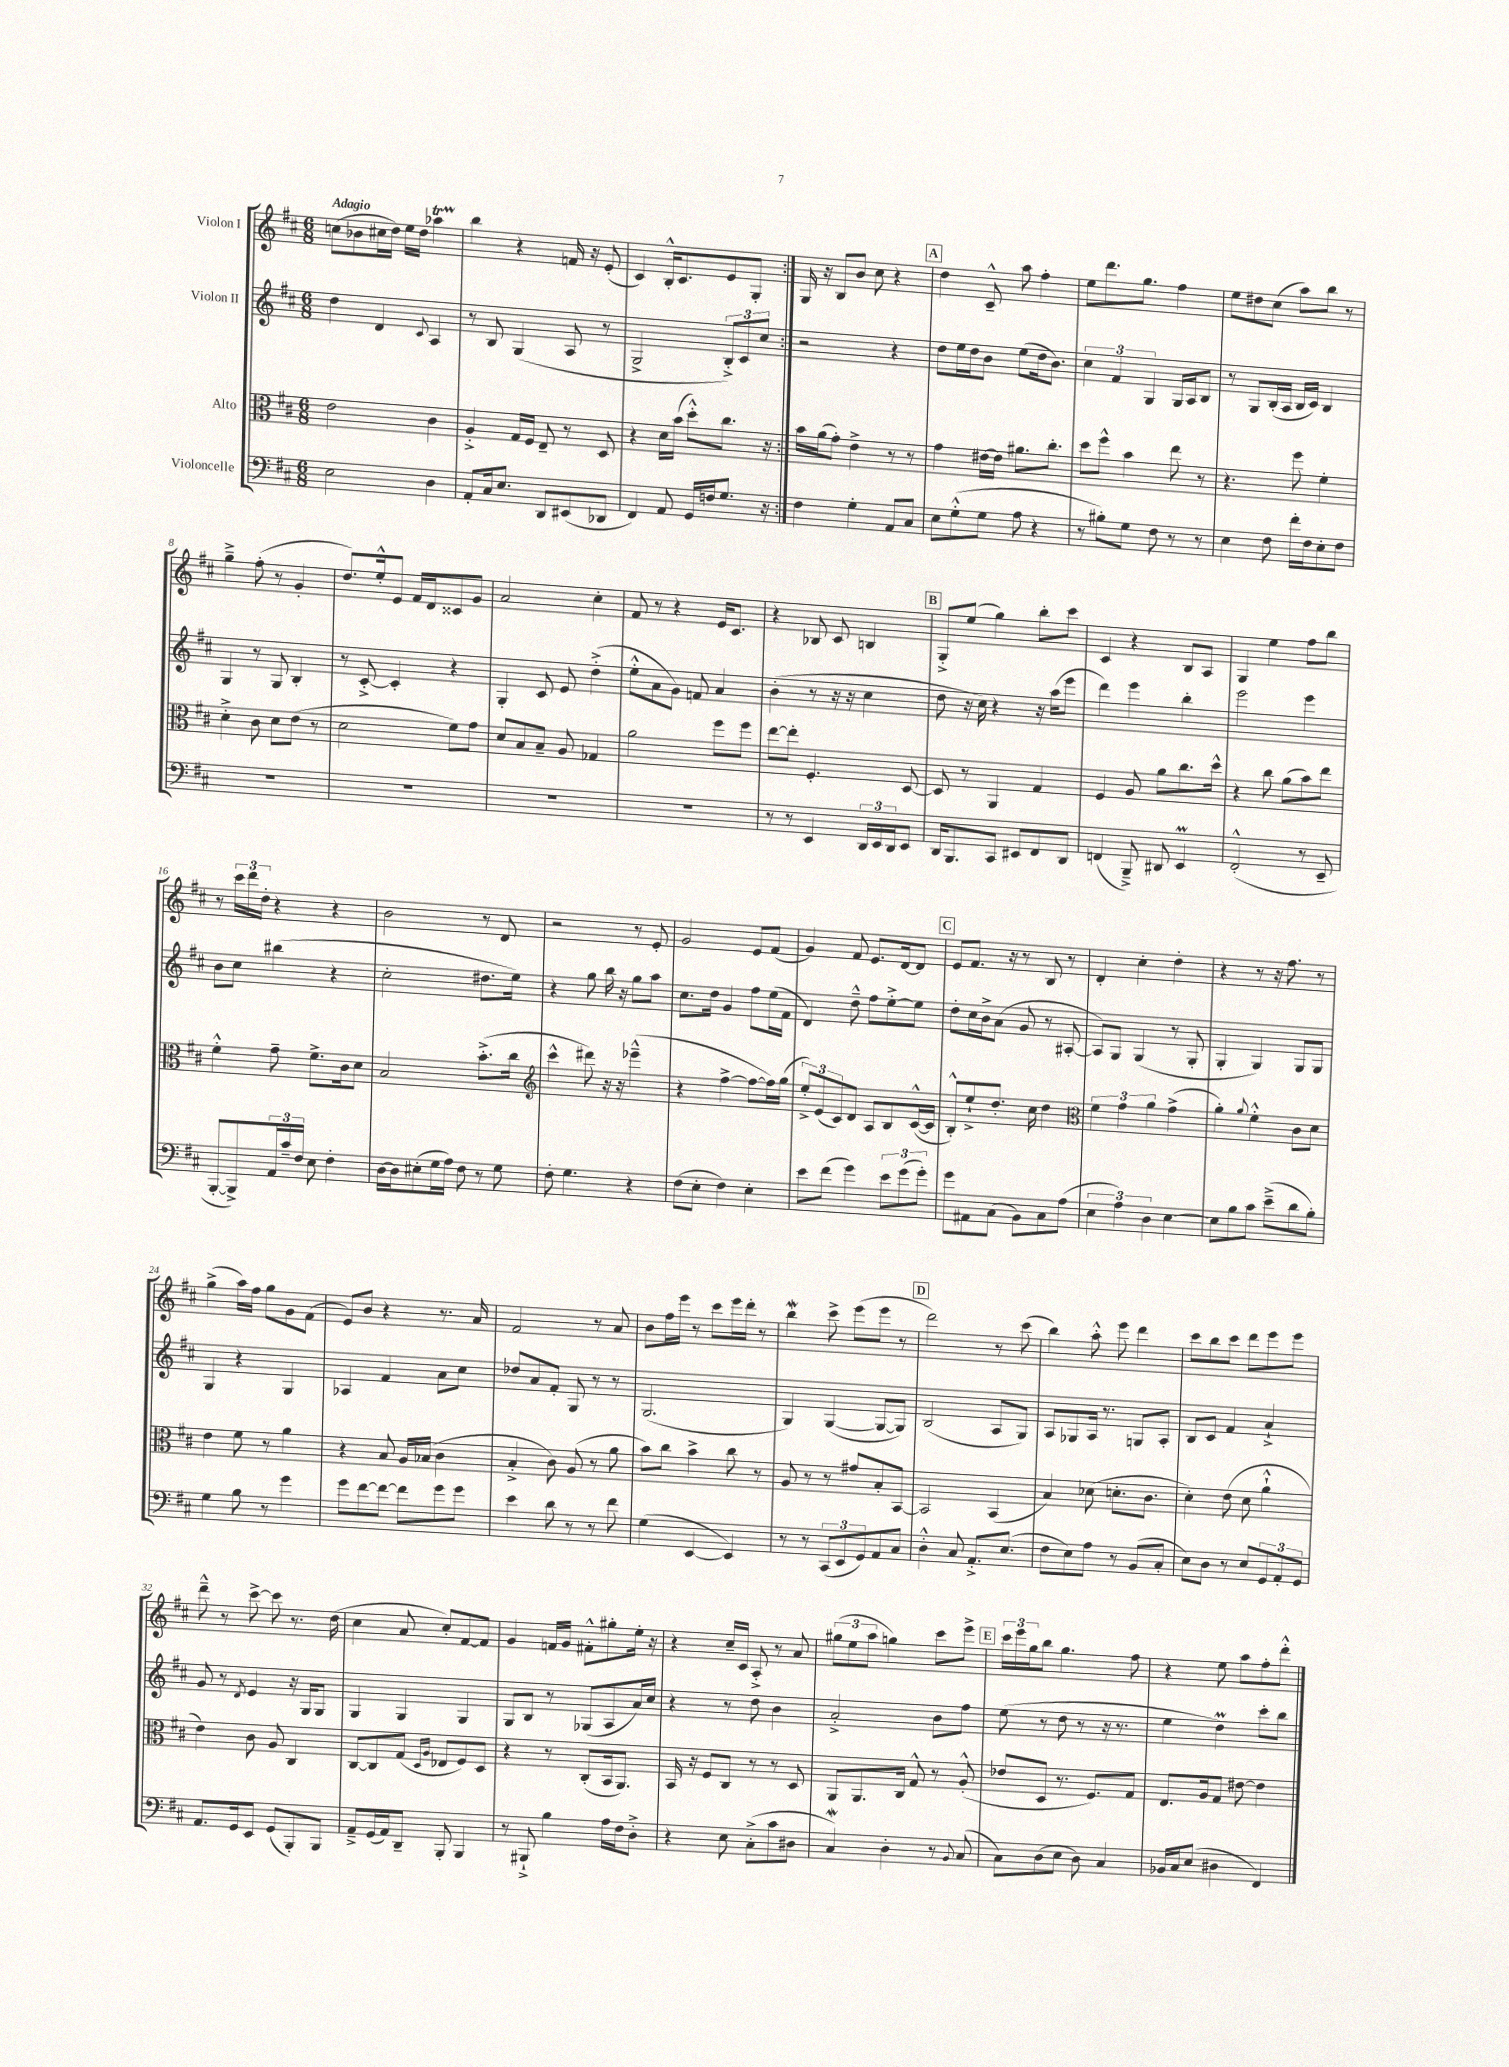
<<
\new StaffGroup <<
\new Staff = "s0" \with { instrumentName = "Violon I" } {
    \clef treble \key d \major \numericTimeSignature \time 6/8 \tempo "Adagio"
    \repeat volta 2 { c''8( bes'8 cis''16 d''16) e''16 d''16 aes''4\startTrillSpan |
    b''4\stopTrillSpan r4 f'16 r16 e'8-.( |
    cis'4) b16-.-^ cis'8. e'8 g8-. | }
    g16 r16 b8 b'8 cis''8 r4 |
    \mark \markup { \box "A" } d''4 cis'8---^ a''8 fis''4-. |
    e''8 d'''8. g''8. fis''4 |
    e''8 dis''8 cis''8( a''8) b''8 r8 |
    g''4---> fis''8-.( r8 g'4-. |
    d''8.) e''16-.-^ e'8 fis'16 d'16 cisis'8 g'8 |
    a'2 cis''4-. |
    fis'8 r8 r4 e'16 cis'8. |
    r4 bes8 cis'8 b4 |
    \mark \markup { \box "B" } g8-.-> e''8( g''4) b''8-. cis'''8 |
    cis'4 r4 b8 a8 |
    g4 e''4 fis''8 b''8 |
    r8 \tuplet 3/2 { cis'''16 d'''16 d''16-. } r4 r4 |
    b'2 r8 d'8 |
    r2 r8 e'8-. |
    g'2 e'8 fis'8( |
    g'4) fis'8 e'8. d'16~ d'8 |
    \mark \markup { \box "C" } e'8 fis'8. r16 r8 b8 r8 |
    d'4-. cis''4-. d''4-. |
    r4 r8 r16 fis''8. r8 |
    g''4->( a''16) fis''16 g''8 g'8 fis'8( |
    e'8) b'8 r4 r8. a'16 |
    fis'2 r8 a'8 |
    b'8 fis''16 e'''16 r8 cis'''8 e'''16 d'''16-. r8 |
    b''4\mordent cis'''8-> e'''8( e'''8 r8 |
    \mark \markup { \box "D" } d'''2) r8 cis'''8( |
    b''4) a''8-.-^ e'''8 d'''4 |
    cis'''8 b''8 cis'''8 d'''8 e'''8 e'''8 |
    d'''8---^ r8 cis'''8~-> cis'''8 r8. d''16( |
    cis''4 a'8 cis''8-.) fis'8~ fis'8 |
    g'4 f'16 g'16 fis'8-.-^ gis''8-. e''16-. r16 |
    r4 cis''16-- cis'16 a8-.-> r8 a'8 |
    \tuplet 3/2 { gis''8( e''8 a''8 } g''4) cis'''8 e'''8-> |
    \mark \markup { \box "E" } \tuplet 3/2 { cis'''16 e'''16 g''16 } b''8 g''4. fis''8 |
    r4 e''8 a''8 fis''8-. d'''8-.-^ \bar "|." |
}
\new Staff = "s1" \with { instrumentName = "Violon II" } {
    \clef treble \key d \major \numericTimeSignature \time 6/8
    \repeat volta 2 { d''4 d'4 \appoggiatura { cis'8 } a4 |
    r8 b8 g4( a8 r8 |
    g2-> \tuplet 3/2 { b8-.->) cis'8 cis''8 } | }
    r2 r4 |
    \mark \markup { \box "A" } d''8 e''16 d''16 b'8 e''8( d''16 b'8.) |
    \tuplet 3/2 { cis''4 fis'4 g4 } g16 a16 b8 |
    r8 g8 b16-.( a16 b16 cis'16) b4 |
    g4 r8 g8 b4-. |
    r8 cis'8~-.-> cis'4-. r4 |
    g4-. cis'8 e'8 d''4-.->( |
    e''8-.-^ a'8 g'8) f'8 a'4 |
    b'4-.( r8 r16 r16 cis''4 |
    \mark \markup { \box "B" } d''8 r16 cis''16) r4 r16 a''16( e'''8 |
    d'''4) e'''4 b''4-. |
    e'''2 e'''4 |
    b'8 cis''8 bis''4( r4 |
    cis''2-. dis''8. e''16) |
    r4 g''8 b''16 r16 g''8 a''8 |
    cis''8. d''16 g'4 fis''8 e''16( fis'16 |
    d'4) d''8---^ fis''8 e''8~-.-> e''8 |
    \mark \markup { \box "C" } d''8-. cis''16 b'16-> a'8( g'8 r8 ais8~-. |
    ais8) g8 g4( r8 g8-. |
    g4-. g4) g8 g8 |
    g4 r4 g4 |
    aes4 fis'4 a'8 cis''8 |
    des''8 a'8 fis'8-. g8 r8 r8 |
    g2.( |
    g4) g4~( g8~ g8) |
    \mark \markup { \box "D" } b2( a8 g8) |
    a8 ges8 a16 r8. g8 a8-. |
    b8 cis'8 fis'4 a'4-!-> |
    g'8 r8 \acciaccatura { d'8 } e'4 r16 g16 g8 |
    g4 g4 g4 |
    g8 b8 r8 ges8( a8 a'16) cis''16 |
    r4 r8 d''8 b'4 |
    a'2-.-> b'8 fis''8 |
    \mark \markup { \box "E" } e''8( r8 d''8 r8 r16 r8. |
    e''4 d''4\prall) cis'''8-. b''8 \bar "|." |
}
\new Staff = "s2" \with { instrumentName = "Alto" } {
    \clef alto \key d \major \numericTimeSignature \time 6/8
    \repeat volta 2 { e'2 cis'4 |
    a4-.-> g16 fis16 e8-- r8 d8 |
    r4 d'16 b'16( d''8-.-^) cis''8. r16 | }
    b'16 a'16( g'8-.) e'4-> r8 r8 |
    \mark \markup { \box "A" } g'4 eis'16~ eis'16 ais'8. cis''8.-. |
    d''8 fis''8-^ b'4 e''8 r8 |
    r4. fis''8 fis'4-. |
    d'4-.-> cis'8 d'8 e'8( r8 |
    d'2 fis'8) g'8 |
    d'8 b8 b8-- a8 ges4 |
    a'2 fis''8 fis''8 |
    e''8~ e''8-. fis4.-. d8~ |
    \mark \markup { \box "B" } d8 r8 a,4 g4 |
    fis4 a8 a'8 cis''8. d''16-^ |
    r4 cis''8 a'8( b'8) e''8 |
    fis'4-.-^ g'8-- fis'8.-> cis'16 d'8 |
    b2 b'8.-.->( cis''16 |
    \clef treble cis'''4-^ dis'''8) r16 r16 ees'''4---^( |
    r4 fis''4~-> fis''8~ fis''16) g''16( |
    \tuplet 3/2 { e''8-.->) e'8( cis'8) } d'8 a8 b8 cis'16~-^( cis'16 |
    \mark \markup { \box "C" } b8-.-^) e''8-!-> d''8.-. cis''16 d''4 |
    \clef alto \tuplet 3/2 { fis'4 g'4 a'4 } g'4->( |
    a'4-.) \appoggiatura { a'8 } fis'4-.-^ cis'8 d'8 |
    e'4 fis'8 r8 a'4 |
    r4 b8 a16 bes16( cis'4 |
    b4-.-> cis'8) a8( r8 a'8 |
    b'8) cis''8 b'4-> cis''8 r8 |
    a8 r8 r8 gis'8 b8-. b,8~ |
    \mark \markup { \box "D" } b,2 b,4( |
    b4) des'8( d'8.-. cis'8. |
    d'4-.) e'8( d'8 a'4-!-^ |
    e'4) cis'8 a8 cis4 |
    cis8~ cis8 g8( \grace { d16 a16 } ees8 fis8) d8 |
    r4 r8 cis8-.( b,16 a,8.) |
    b,16 r16 fis8 cis8 r8 r8 d8 |
    a,8 a,8. cis16 g8-^ r8 a8-.-^( |
    \mark \markup { \box "E" } ees'8 d8 r8. fis8.) g8 |
    e8. a16 g8 eis'8~ eis'4 \bar "|." |
}
\new Staff = "s3" \with { instrumentName = "Violoncelle" } {
    \clef bass \key d \major \numericTimeSignature \time 6/8
    \repeat volta 2 { e2 d4 |
    a,8-. cis16 e8. d,8 eis,8( des,8 |
    fis,4) a,8 g,16 f16 g8. r16 | }
    fis4 g4-. a,8 cis8 |
    \mark \markup { \box "A" } e8 g8-.-^( g8 a8 r4 |
    r8 bis8-.) g8 fis8 r8 r8 |
    e4 fis8 fis'16-. fis16 e8-. fis8 |
    R2. |
    R2. |
    R2. |
    R2. |
    r8 r8 e,4 \tuplet 3/2 { d,16 e,16 d,16 } e,8 |
    \mark \markup { \box "B" } d,16 b,,8. cis,8 eis,8 fis,8 d,8 |
    f,4( b,,8--->) dis,8 e,4\prall |
    fis,2-.-^( r8 e,8-- |
    b,,8~-. b,,8->) \tuplet 3/2 { a,16 cis'16-- fis16 } e8 fis4-. |
    d16~ d16 eis8-.( g16 a16) fis8 r8 g8 |
    fis8-. g4. r4 |
    fis8( e8-. fis4) e4-. |
    e'8 fis'8( g'4) \tuplet 3/2 { e'8 g'8( g'8-.) } |
    \mark \markup { \box "C" } g'8 ais,8 cis8( b,8) cis8 a8( |
    \tuplet 3/2 { e4 a4) d4 } e4~ |
    e8 b8 cis'8 e'8--->( d'8 b8-.) |
    g4 b8 r8 g'4 |
    g'8 fis'8~ fis'8~ fis'8 g'8 g'8 |
    e'4 d'8 r8 r8 fis'8 |
    g4( e,4~ e,4) |
    r8 r8 \tuplet 3/2 { cis,8( e,8 g,8) } a,8 cis8 |
    \mark \markup { \box "D" } d4-.-^ cis8 a,8.-.-> e8.( |
    fis8 e8) a8 r8 b,8( cis8-. |
    e8) d8 r8 e8 \tuplet 3/2 { g,8 a,8-. g,8 } |
    a,8. g,16 e,8 g,8( b,,8-.) b,,8 |
    a,8---> g,16( a,16) d,8-- b,,8-. b,,4 |
    r8 bis,,8-!-> b4 a16 fis16 d8-.-> |
    r4 e8 cis8-.->( cis'8 dis8 |
    cis4\mordent) d4-. r8 \appoggiatura { b,8 } cis8( |
    \mark \markup { \box "E" } cis8) d8( e8 d8) cis4 |
    bes,16 cis16 e8( dis4 fis,4) \bar "|." |
}
>>
>>
